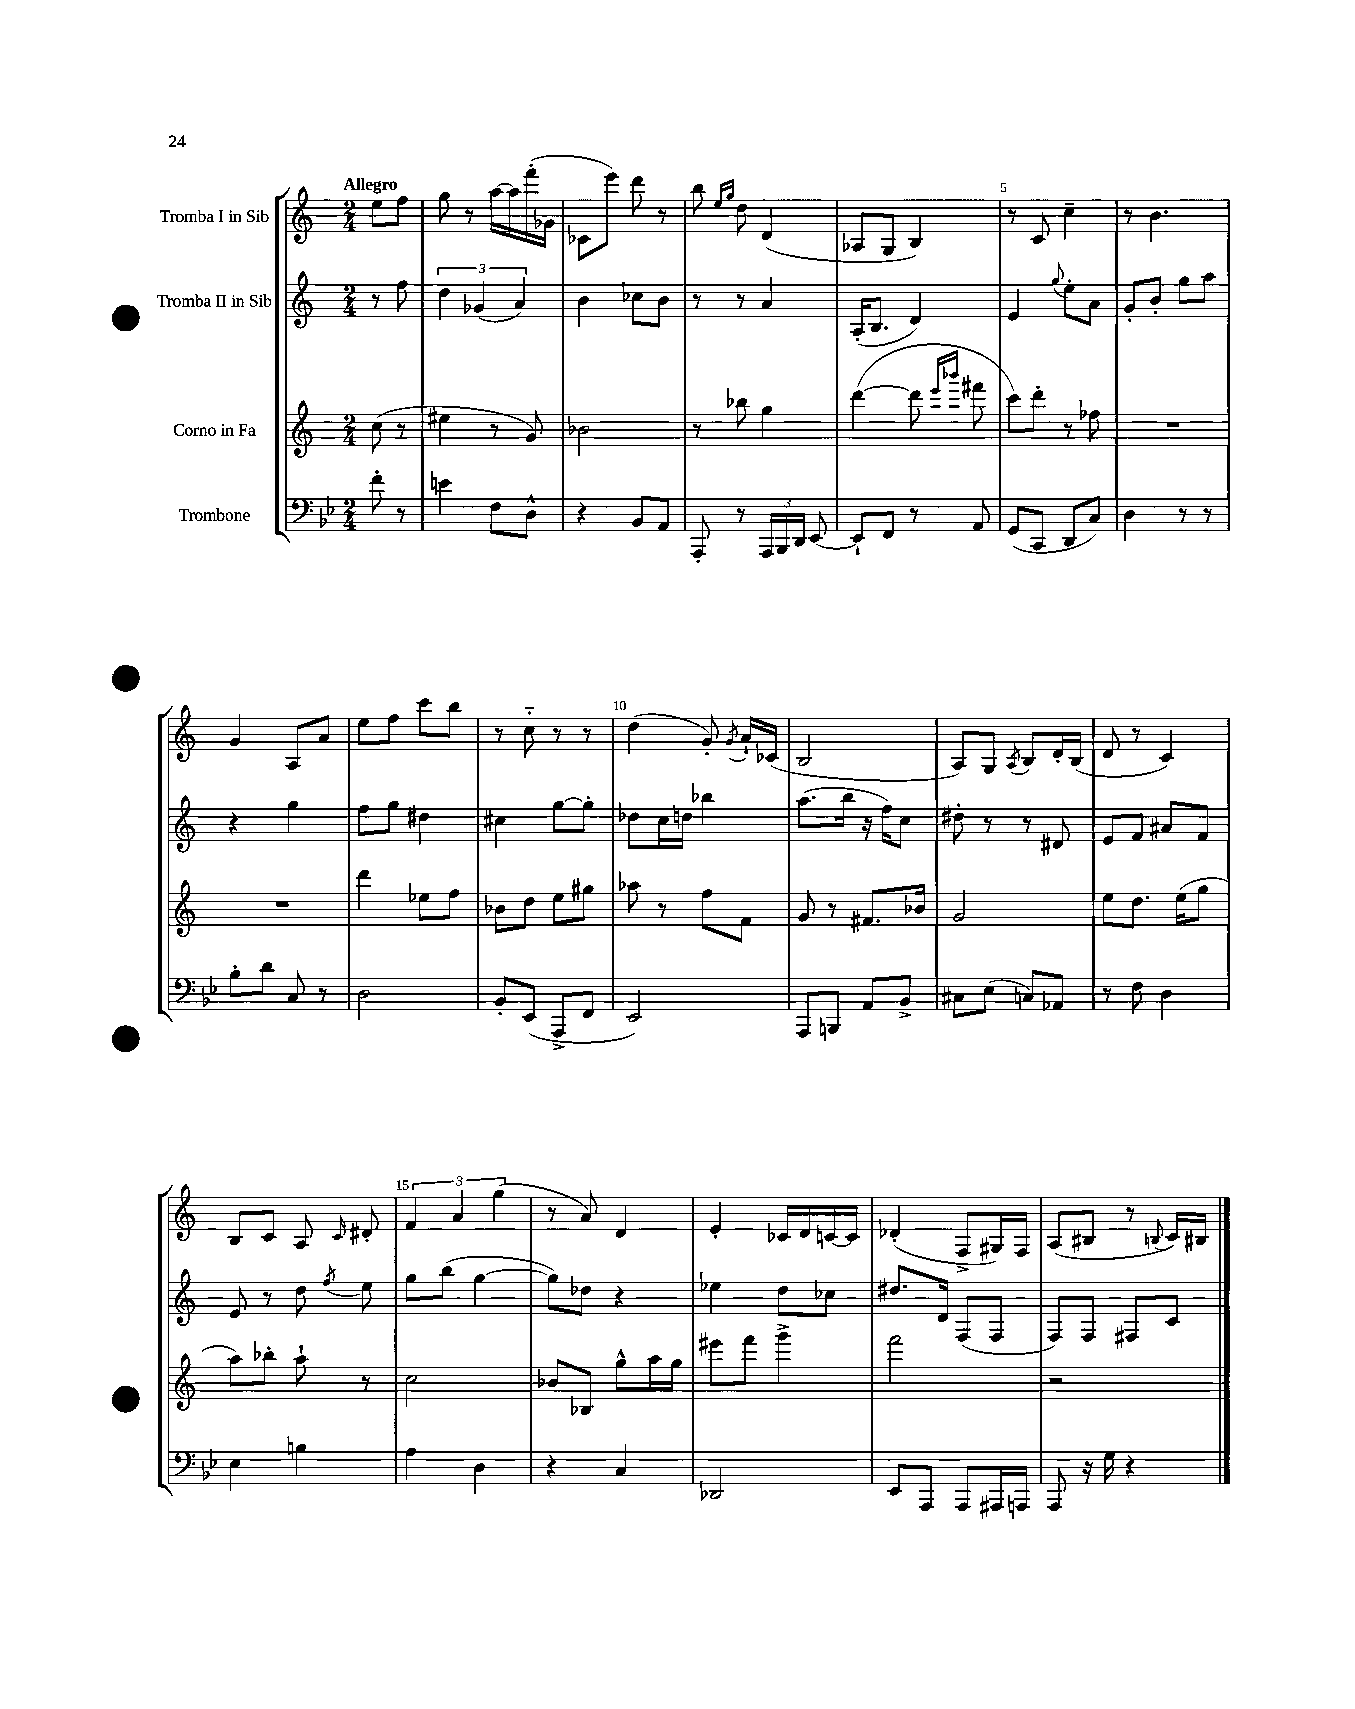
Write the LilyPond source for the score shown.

<<
\new StaffGroup <<
\new Staff = "s0" \with { instrumentName = "Tromba I in Sib" } {
    \clef treble \key c \major \numericTimeSignature \time 2/4 \partial 4 \tempo "Allegro"
    \autoBeamOff e''8[ f''8] |
    g''8 r8 a''16[~ a''16 f'''16-.( ges'16] |
    ces'8[ e'''8]) d'''8 r8 |
    b''8 \grace { e''16[ g''16] } d''8 d'4( |
    aes8[ g8] b4) |
    r8 c'8 c''4-- |
    r8 b'4. |
    g'4 a8[ a'8] |
    e''8[ f''8] c'''8[ b''8] |
    r8 c''8-_ r8 r8 |
    d''4( g'8-.) \acciaccatura { g'8 } a'16[-! ces'16]( |
    b2 |
    a8[) g8] \acciaccatura { a8 } b8[ d'16-. b16]( |
    d'8 r8 c'4) |
    b8[ c'8] a8 \grace { c'16 } dis'8-. |
    \tuplet 3/2 { f'4 a'4 g''4( } |
    r8 a'8) d'4 |
    e'4-. ces'16[ d'16 c'16~ c'16] |
    des'4-.( f8[-> gis16) f16] |
    a8[( bis8] r8 \appoggiatura { b8 } c'16[) bis16] \bar "|." |
}
\new Staff = "s1" \with { instrumentName = "Tromba II in Sib" } {
    \clef treble \key c \major \numericTimeSignature \time 2/4 \partial 4
    \autoBeamOff r8 f''8 |
    \tuplet 3/2 { d''4 ges'4( a'4) } |
    b'4 ces''8[ b'8] |
    r8 r8 a'4 |
    a16[-.( b8.] d'4) |
    e'4 \appoggiatura { g''8 } e''8[-. a'8] |
    g'8[-. b'8]-. g''8[ a''8] |
    r4 g''4 |
    f''8[ g''8] dis''4 |
    cis''4 g''8[~ g''8]-. |
    des''8[ c''16 d''16] bes''4 |
    a''8.[( b''16] r16 f''16[) c''8] |
    dis''8-. r8 r8 dis'8 |
    e'8[ f'8] ais'8[ f'8] |
    e'8 r8 d''8 \acciaccatura { f''8 } e''8 |
    g''8[ b''8]( g''4~ |
    g''8[) des''8] r4 |
    ees''4 d''8[ ces''8] |
    dis''8.[ d'16] f8[( f8] |
    f8[) f8] fis8[ c'8] \bar "|." |
}
\new Staff = "s2" \with { instrumentName = "Corno in Fa" } {
    \clef treble \key c \major \numericTimeSignature \time 2/4 \partial 4
    \autoBeamOff c''8( r8 |
    eis''4 r8 g'8) |
    bes'2 |
    r8 bes''8 g''4 |
    d'''4~( d'''8 \grace { e'''16[ bes'''16] } fis'''8 |
    c'''8[) d'''8]-. r8 fes''8 |
    R2 |
    R2 |
    d'''4 ees''8[ f''8] |
    bes'8[ d''8] e''8[ gis''8] |
    aes''8 r8 f''8[ f'8] |
    g'8 r8 fis'8.[ bes'16] |
    g'2 |
    e''8[ d''8.] e''16[( g''8] |
    a''8[) bes''8]-. a''8-! r8 |
    c''2 |
    bes'8[ bes8] g''8[-^ a''16 g''16] |
    eis'''8[ f'''8] g'''4-> |
    f'''2 |
    r2 \bar "|." |
}
\new Staff = "s3" \with { instrumentName = "Trombone" } {
    \clef bass \key bes \major \numericTimeSignature \time 2/4 \partial 4
    \autoBeamOff f'8-. r8 |
    e'4 f8[ d8]-^ |
    r4 bes,8[ a,8] |
    a,,8-. r8 \tuplet 3/2 { a,,16[ bes,,16 d,16] } ees,8~ |
    ees,8[-! f,8] r8 a,8 |
    g,8[( c,8] d,8[ c8]) |
    d4 r8 r8 |
    bes8[-. d'8] c8 r8 |
    d2 |
    bes,8[-. ees,8]( a,,8[-> f,8] |
    ees,2) |
    a,,8[ b,,8] a,8[ bes,8]-> |
    cis8[ ees8]( c8[) aes,8] |
    r8 f8 d4 |
    ees4 b4 |
    a4 d4 |
    r4 c4 |
    des,2 |
    ees,8[ a,,8] a,,8[ ais,,16 a,,16] |
    a,,8 r16 g16 r4 \bar "|." |
}
>>
>>
\layout { \context { \Score \override BarNumber.break-visibility = ##(#f #t #t) barNumberVisibility = #(every-nth-bar-number-visible 5) } }
